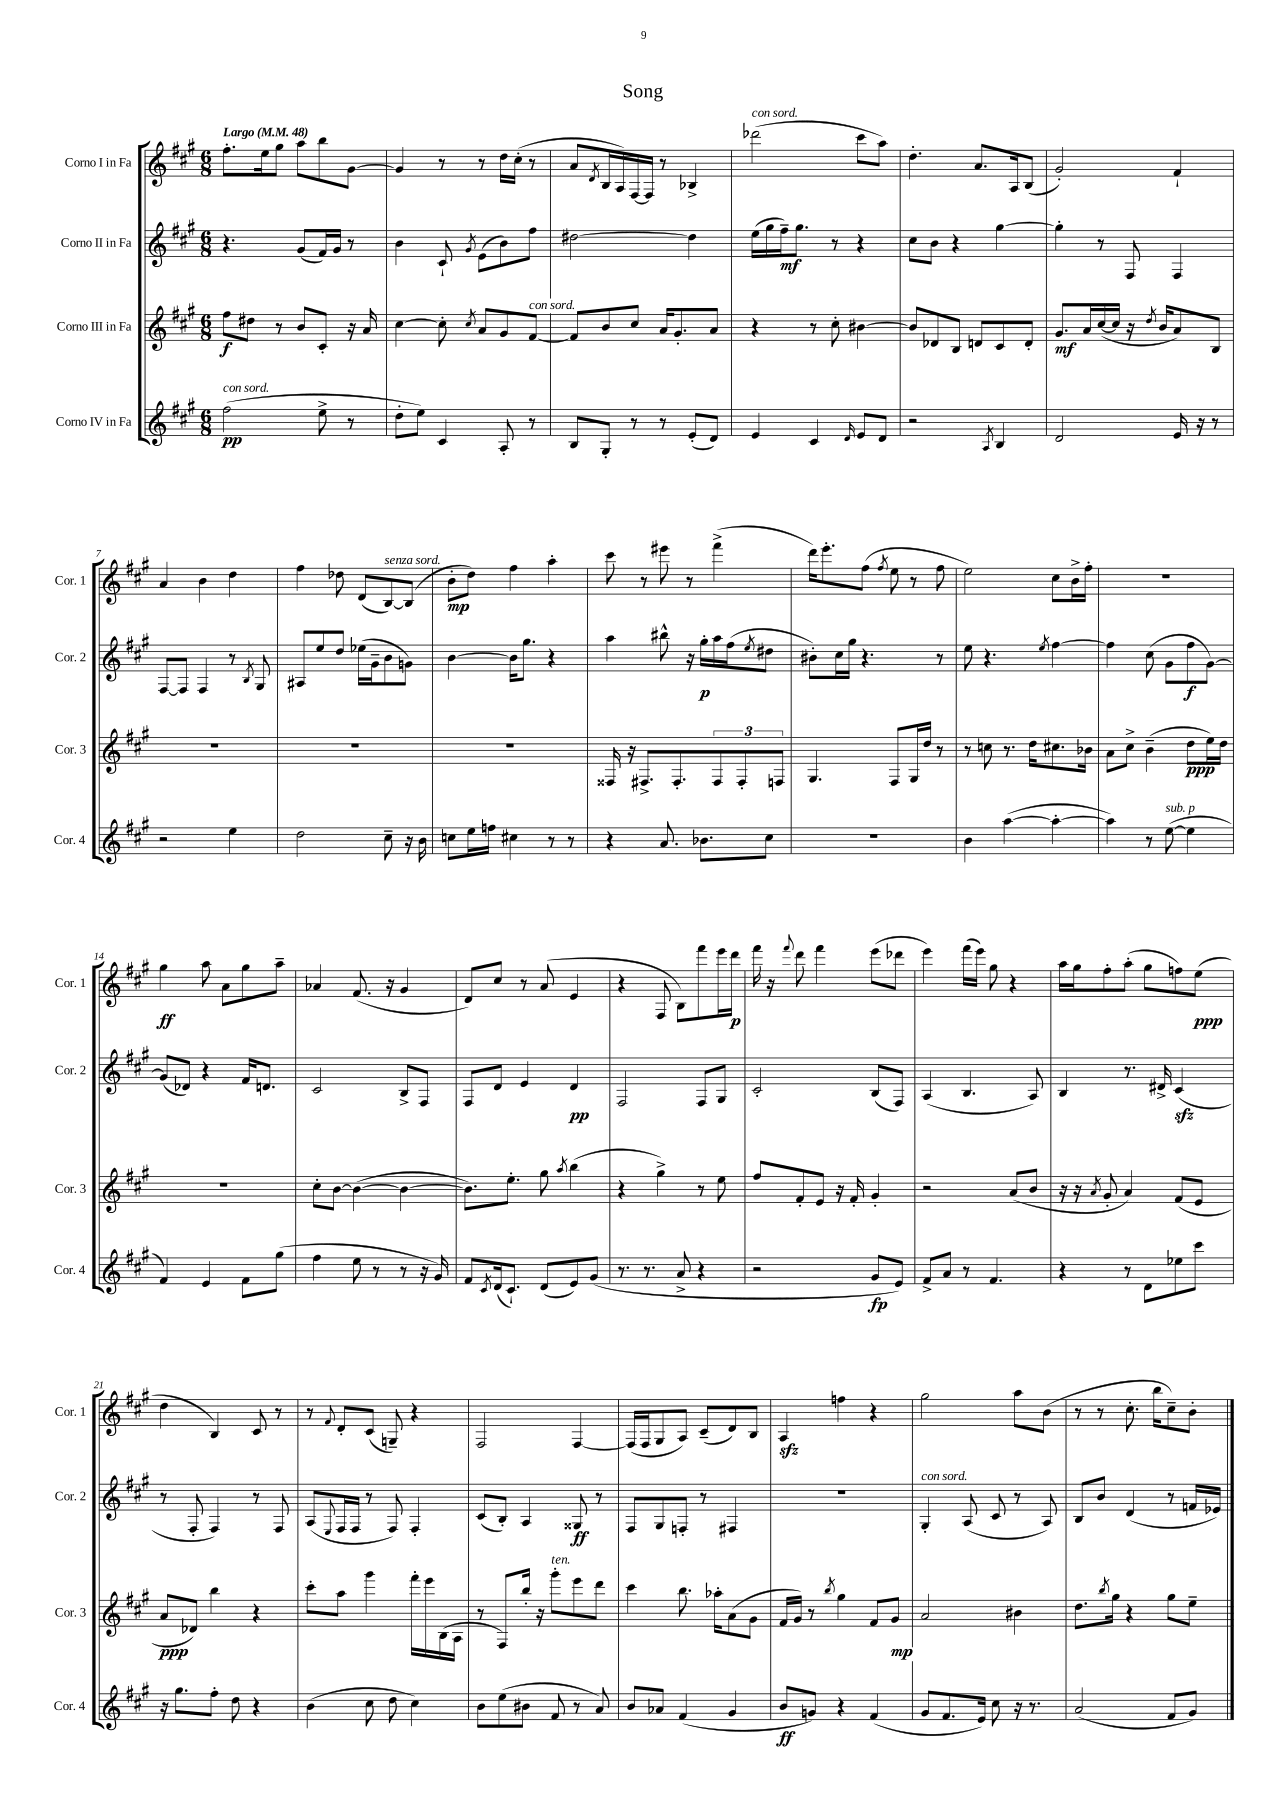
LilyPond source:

\header { title = "Song" }
<<
\new StaffGroup <<
\new Staff = "s0" \with { instrumentName = "Corno I in Fa" shortInstrumentName = "Cor. 1" } {
    \clef treble \key a \major \numericTimeSignature \time 6/8 \tempo "Largo" 4 = 48
    fis''8.-. e''16 gis''8 a''8 b''8 gis'8~ |
    gis'4 r8 r8 d''16 cis''16-.( r8 |
    a'8 \acciaccatura { d'8 } b16 a16) fis16~ fis16 r8 bes4-> |
    des'''2^\markup { \italic "con sord." }( cis'''8 a''8) |
    d''4.-. a'8. a16 b8( |
    gis'2-.) fis'4-! |
    a'4 b'4 d''4 |
    fis''4 des''8 d'8( b8~^\markup { \italic "senza sord." }) b8( |
    b'8-.\mp d''8) fis''4 a''4-. |
    cis'''8 r8 eis'''8 r8 fis'''4->( |
    d'''16) e'''8.-. fis''8( \acciaccatura { fis''8 } e''8 r8 fis''8 |
    e''2) cis''8 b'16-> fis''16-. |
    R2. |
    gis''4\ff a''8 a'8 gis''8 a''8-- |
    aes'4 fis'8.( r16 gis'4 |
    d'8) cis''8 r8 a'8( e'4 |
    r4 fis8 b8) fis'''8 e'''16 d'''16\p |
    fis'''16 r16 \appoggiatura { fis'''8 } d'''8 fis'''4 e'''8( des'''8 |
    e'''4) fis'''16( e'''16) gis''8 r4 |
    a''16 gis''16 fis''8-. a''8-.( gis''8 f''8) e''8\ppp( |
    d''4 b4) cis'8 r8 |
    r8 \appoggiatura { fis'8 } d'8-. cis'8( g8--) r4 |
    fis2 fis4~ |
    fis16( fis16 gis8 a8) cis'8--( d'8) b8 |
    a4\sfz f''4 r4 |
    gis''2 a''8 b'8( |
    r8 r8 cis''8.-. b''16 cis''8--) b'8-. \bar "|." |
}
\new Staff = "s1" \with { instrumentName = "Corno II in Fa" shortInstrumentName = "Cor. 2" } {
    \clef treble \key a \major \numericTimeSignature \time 6/8
    r4. gis'8( fis'16) gis'16 r8 |
    b'4 cis'8-! \acciaccatura { gis'8 } e'8( b'8) fis''8 |
    dis''2~ dis''4 |
    e''16( gis''16 fis''16--\mf) gis''8. r8 r4 |
    cis''8 b'8 r4 gis''4~ |
    gis''4-. r8 fis8 fis4 |
    fis8~ fis8 fis4 r8 \acciaccatura { b8 } gis8 |
    ais8 e''8 d''8 ees''16( gis'16-- b'8 g'8) |
    b'4~ b'16 gis''8. r4 |
    a''4 bis''8-^ r16 gis''16-.\p a''16 fis''16( \acciaccatura { e''8 } dis''8 |
    bis'8-.) cis''16 gis''16 r4. r8 |
    e''8 r4. \acciaccatura { e''8 } fis''4~ |
    fis''4 cis''8( gis'8 fis''8\f gis'8~) |
    gis'8( des'8) r4 fis'16 d'8. |
    cis'2 b8-> fis8 |
    fis8 d'8 e'4 d'4\pp |
    fis2 fis8 gis8 |
    cis'2-. b8( fis8) |
    a4( b4. a8) |
    b4 r8. dis'16-> cis'4\sfz( |
    r8 fis8-. fis4) r8 fis8 |
    a8( \appoggiatura { e8 } fis16 fis16 r8 fis8) fis4-. |
    cis'8( b8-.) a4 gisis8\ff r8 |
    fis8 gis8 f8-. r8 fis4 |
    R2. |
    gis4-.^\markup { \italic "con sord." } a8( cis'8 r8 a8) |
    b8 b'8 d'4( r8 f'16 ees'16) \bar "|." |
}
\new Staff = "s2" \with { instrumentName = "Corno III in Fa" shortInstrumentName = "Cor. 3" } {
    \clef treble \key a \major \numericTimeSignature \time 6/8
    fis''8\f dis''8 r8 b'8 cis'8-. r16 a'16 |
    cis''4~ cis''8-. \acciaccatura { cis''8 } a'8 gis'8 fis'8~^\markup { \italic "con sord." } |
    fis'8 b'8 cis''8 a'16 gis'8.-. a'8 |
    r4 r8 cis''8-. bis'4~ |
    bis'8 des'8 b8 d'8 cis'8 d'8-. |
    gis'8.\mf a'16 cis''16~( cis''16 r16 \acciaccatura { d''8 } b'16 a'8) b8 |
    R2. |
    R2. |
    R2. |
    fisis16 r16 fis8.-> fis8.-. \tuplet 3/2 { fis8 fis8-. f8 } |
    gis4. fis8 gis16 d''16 r8 |
    r8 c''8 r8. d''16 cis''8. bes'16 |
    a'8 cis''8-> b'4--( d''8\ppp e''16) d''16 |
    R2. |
    cis''8-. b'8~ b'4~( b'4~ |
    b'8.) e''8.-. gis''8 \acciaccatura { a''8 } b''4( |
    r4 gis''4->) r8 e''8 |
    fis''8 fis'8-. e'8 r16 fis'16-. gis'4-. |
    r2 a'8( b'8 |
    r16 r16 \acciaccatura { a'8 } gis'8-. a'4) fis'8( e'8 |
    a'8\ppp des'8) b''4 r4 |
    cis'''8-. a''8 gis'''4 fis'''16-. e'''16 b16( a16 |
    r8 fis8) b''16-. r16 gis'''8-.^\markup { \italic "ten." } e'''8 d'''8 |
    cis'''4 b''8. aes''16-. a'8( gis'8 |
    fis'16 gis'16) r8 \acciaccatura { b''8 } gis''4 fis'8 gis'8\mp |
    a'2 bis'4 |
    d''8. \acciaccatura { b''8 } gis''16 r4 gis''8 e''8-- \bar "|." |
}
\new Staff = "s3" \with { instrumentName = "Corno IV in Fa" shortInstrumentName = "Cor. 4" } {
    \clef treble \key a \major \numericTimeSignature \time 6/8
    fis''2\pp^\markup { \italic "con sord." }( e''8-> r8 |
    d''8-. e''8) cis'4 a8-. r8 |
    b8 gis8-. r8 r8 e'8-.( d'8) |
    e'4 cis'4 \grace { d'16 } e'8 d'8 |
    r2 \acciaccatura { a8 } b4 |
    d'2 e'16 r16 r8 |
    r2 e''4 |
    d''2 cis''8-- r16 b'16 |
    c''8 e''16 f''16 cis''4 r8 r8 |
    r4 a'8. bes'8. cis''8 |
    R2. |
    b'4 a''4~( a''4~-. |
    a''4) r8 e''8~^\markup { \italic "sub. p" }( e''4 |
    fis'4) e'4 fis'8 gis''8( |
    fis''4 e''8 r8 r8 r16 gis'16) |
    fis'8 \acciaccatura { cis'8 } d'16( cis'8.-!) d'8( e'8) gis'8( |
    r8. r8. a'8-> r4 |
    r2 gis'8\fp e'8) |
    fis'8-> a'8 r8 fis'4. |
    r4 r8 d'8 ees''8 cis'''8 |
    r16 gis''8. fis''8-. d''8 r4 |
    b'4( cis''8 d''8 cis''4) |
    b'8 e''8( bis'8 fis'8 r8 a'8) |
    b'8 aes'8 fis'4( gis'4 |
    b'8\ff g'8) r4 fis'4( |
    gis'8 fis'8. e'16) cis''8 r16 r8. |
    a'2( fis'8 gis'8) \bar "|." |
}
>>
>>
